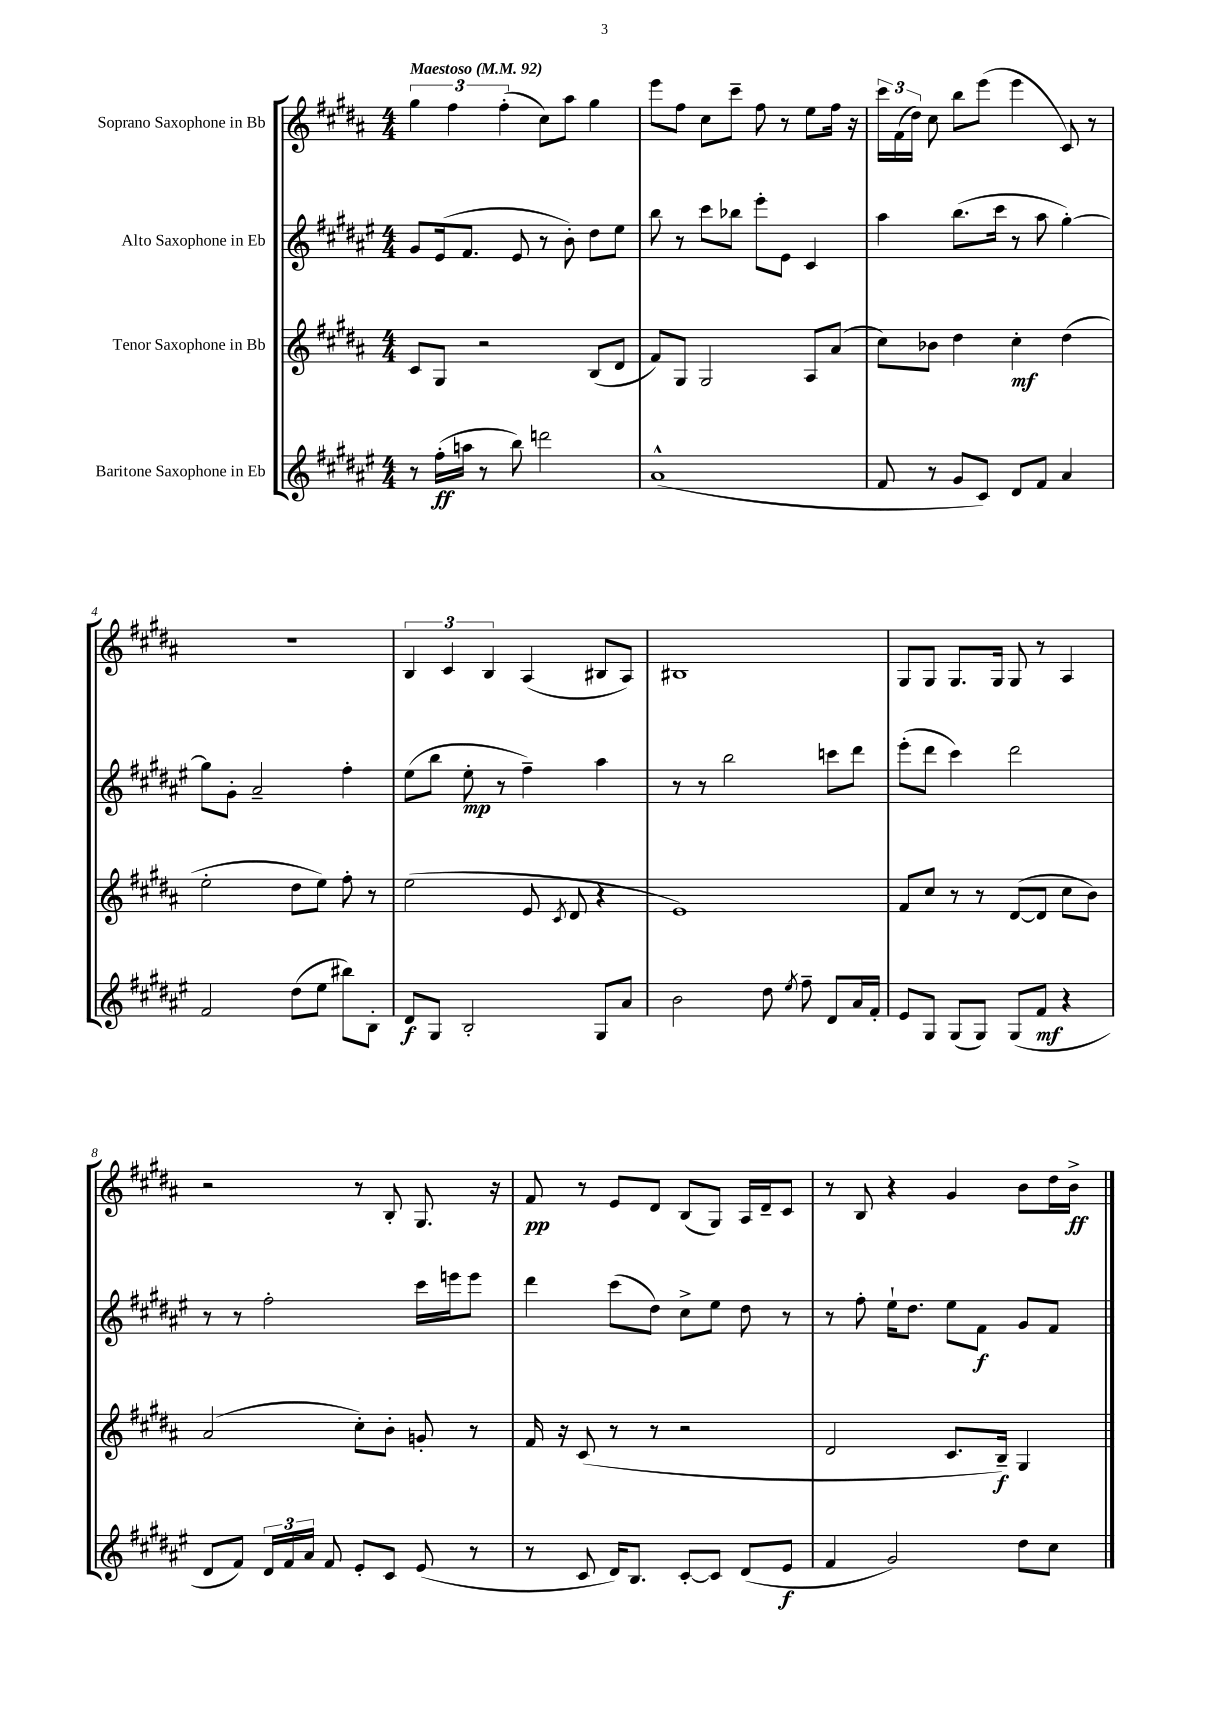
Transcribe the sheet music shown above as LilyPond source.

<<
\new StaffGroup <<
\new Staff = "s0" \with { instrumentName = "Soprano Saxophone in Bb" } {
    \clef treble \key b \major \numericTimeSignature \time 4/4 \tempo "Maestoso" 4 = 92
    \autoBeamOff \tuplet 3/2 { gis''4 fis''4 fis''4-.( } cis''8[) ais''8] gis''4 |
    e'''8[ fis''8] cis''8[ cis'''8]-- fis''8 r8 e''8[ fis''16] r16 |
    \tuplet 3/2 { cis'''16[ fis'16( dis''16]) } cis''8 b''8[ e'''8]( e'''4 cis'8) r8 |
    R1 |
    \tuplet 3/2 { b4 cis'4 b4 } ais4( bis8[ ais8]) |
    bis1 |
    gis8[ gis8] gis8.[ gis16] gis8 r8 ais4 |
    r2 r8 b8-. gis8. r16 |
    fis'8\pp r8 e'8[ dis'8] b8[( gis8]) ais16[ dis'16-- cis'8] |
    r8 b8 r4 gis'4 b'8[ dis''16 b'16]->\ff \bar "|." |
}
\new Staff = "s1" \with { instrumentName = "Alto Saxophone in Eb" } {
    \clef treble \key fis \major \numericTimeSignature \time 4/4
    \autoBeamOff gis'8[ eis'16( fis'8.] eis'8 r8 b'8-.) dis''8[ eis''8] |
    b''8 r8 cis'''8[ bes''8] eis'''8[-. eis'8] cis'4 |
    ais''4 b''8.[( cis'''16] r8 ais''8 gis''4~-.) |
    gis''8[ gis'8]-. ais'2-- fis''4-. |
    eis''8[( b''8] eis''8-.\mp r8 fis''4--) ais''4 |
    r8 r8 b''2 c'''8[ dis'''8] |
    eis'''8[-.( dis'''8] cis'''4) dis'''2 |
    r8 r8 fis''2-. cis'''16[ e'''16 e'''8] |
    dis'''4 cis'''8[( dis''8]) cis''8[-> eis''8] dis''8 r8 |
    r8 fis''8-. eis''16[-! dis''8.] eis''8[ fis'8]\f gis'8[ fis'8] \bar "|." |
}
\new Staff = "s2" \with { instrumentName = "Tenor Saxophone in Bb" } {
    \clef treble \key b \major \numericTimeSignature \time 4/4
    \autoBeamOff cis'8[ gis8] r2 b8[( dis'8] |
    fis'8[) gis8] gis2 ais8[ ais'8]( |
    cis''8[) bes'8] dis''4 cis''4-.\mf dis''4( |
    e''2-. dis''8[ e''8]) fis''8-. r8 |
    e''2( e'8 \acciaccatura { cis'8 } dis'8 r4 |
    e'1) |
    fis'8[ cis''8] r8 r8 dis'8[~( dis'8] cis''8[ b'8]) |
    ais'2( cis''8[-.) b'8]-. g'8-. r8 |
    fis'16 r16 cis'8( r8 r8 r2 |
    dis'2 cis'8.[ b16]--\f) gis4 \bar "|." |
}
\new Staff = "s3" \with { instrumentName = "Baritone Saxophone in Eb" } {
    \clef treble \key fis \major \numericTimeSignature \time 4/4
    \autoBeamOff r8 fis''16[-.\ff( a''16] r8 b''8) d'''2 |
    ais'1-^( |
    fis'8 r8 gis'8[ cis'8]) dis'8[ fis'8] ais'4 |
    fis'2 dis''8[( eis''8] bis''8[) b8]-. |
    dis'8[\f gis8] b2-. gis8[ ais'8] |
    b'2 dis''8 \acciaccatura { eis''8 } fis''8-- dis'8[ ais'16 fis'16]-. |
    eis'8[ gis8] gis8[( gis8]) gis8[( fis'8]\mf r4 |
    dis'8[ fis'8]) \tuplet 3/2 { dis'16[ fis'16 ais'16] } fis'8 eis'8[-. cis'8] eis'8( r8 |
    r8 cis'8 dis'16[) b8.] cis'8[~-. cis'8] dis'8[( eis'8]\f |
    fis'4 gis'2) dis''8[ cis''8] \bar "|." |
}
>>
>>
